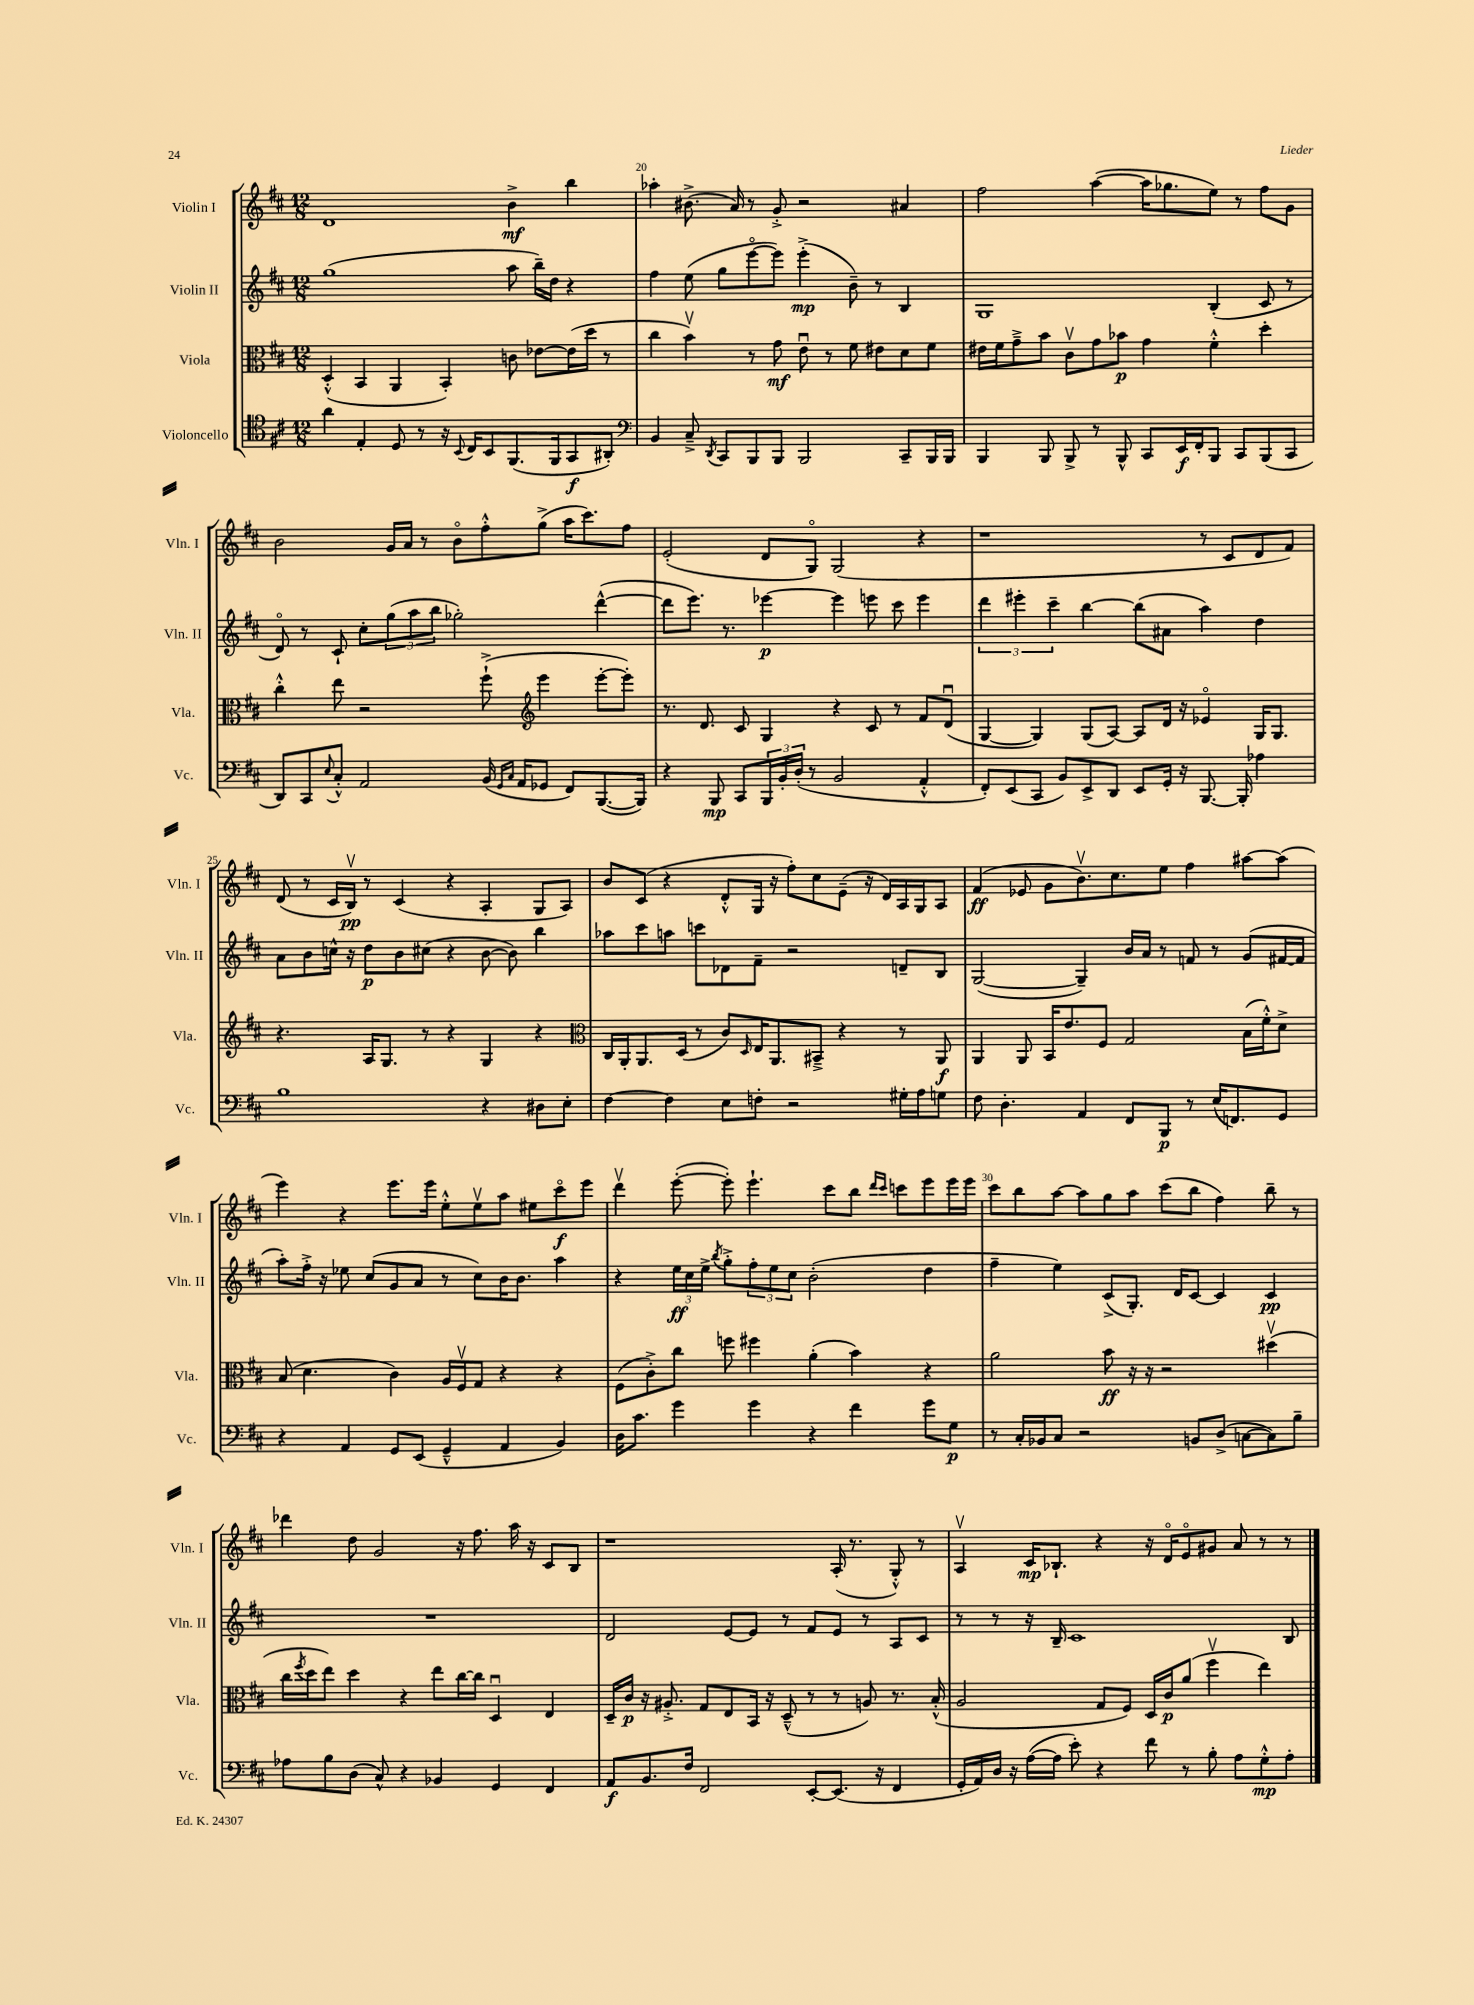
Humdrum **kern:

**kern	**dynam	**kern	**dynam	**kern	**dynam	**kern	**dynam
*part4	*part4	*part3	*part3	*part2	*part2	*part1	*part1
*staff4	*staff4	*staff3	*staff3	*staff2	*staff2	*staff1	*staff1
*I"Violoncello	*	*I"Viola	*	*I"Violin II	*	*I"Violin I	*
*I'Vc.	*	*I'Vla.	*	*I'Vln. II	*	*I'Vln. I	*
*clefC4	*	*clefC3	*	*clefG2	*	*clefG2	*
*k[f#c#]	*	*k[f#c#]	*	*k[f#c#]	*	*k[f#c#]	*
*M12/8	*	*M12/8	*	*M12/8	*	*M12/8	*
=19	=19	=19	=19	=19	=19	=19	=19
4a\	.	(4D'^^/	.	(1gg	.	1d	.
4E'/	.	4BB/	.	.	.	.	.
8D/	.	4AA/	.	.	.	.	.
8r	.	.	.	.	.	.	.
16r	.	4BB'/)	.	.	.	.	.
8qqBB/	.	.	.	.	.	.	.
16C#/KL	.	.	.	.	.	.	.
8BB/	.	.	.	.	.	.	.
(8.FF#/	.	8cn\	.	8aa\	.	4b^\	mf
.	.	[8e-X\L	.	16bb~\LL)	.	.	.
16FF#/k	.	.	.	16dd\JJ	.	.	.
8GG/	f	(16e-\L]	.	4r	.	4bb\	.
.	.	16dd\JJ	.	.	.	.	.
8AA#X'/J)	.	8r	.	.	.	.	.
=20	=20	=20	=20	=20	=20	=20	=20
*clefF4	*	*	*	*	*	*	*
4BB/	.	4cc#\	.	4ff#\	.	4aa-X'\	.
8C#~^/	.	4bv\)	.	(8ee\	.	(8.b#X^\	.
8qDD/	.	.	.	.	.	.	.
8CC#/L	.	.	.	8gg\L	.	.	.
.	.	.	.	.	.	16a/)	.
8BBB/	.	8r	.	[8eee\	.	8r	.
8BBB/J	.	8g\	mf	8eee\J])	.	8g'^/	.
2BBB/	.	8eu\	.	(4eee'^\	mp	2r	.
.	.	8r	.	.	.	.	.
.	.	8f#\	.	8b~\)	.	.	.
.	.	8e#X\L	.	8r	.	.	.
8CC#~/L	.	8d\	.	4B/	.	4a#X/	.
16BBB/L	.	8f#\J	.	.	.	.	.
16BBB/JJ	.	.	.	.	.	.	.
=21	=21	=21	=21	=21	=21	=21	=21
4BBB/	.	16e#X\LL	.	1G	.	2ff#\	.
.	.	16f#\J	.	.	.	.	.
.	.	8g~^\	.	.	.	.	.
8BBB/	.	8b\J	.	.	.	.	.
8BBB^/	.	8c#v\L	.	.	.	.	.
8r	.	8g\	.	.	.	([4aa\	.
8BBB^^/	.	8b-X\J	p	.	.	.	.
8CC#/L	.	4g\	.	.	.	16aa\KL]	.
.	.	.	.	.	.	8.gg-X\	.
16EE/L	f	.	.	.	.	.	.
16FF#'/J	.	.	.	.	.	.	.
8BBB/J	.	4f#'^^\	.	(4B'/	.	8ee\J)	.
8CC#/L	.	.	.	.	.	8r	.
(8BBB/	.	4dd'\	.	8c#/	.	8ff#\L	.
8CC#/J	.	.	.	8r	.	8g\J	.
!!LO:LB:g=z
=22	=22	=22	=22	=22	=22	=22	=22
8DD/L)	.	4cc#'^^\	.	8d/)	.	2b\	.
8CC#/	.	.	.	8r	.	.	.
8qqE/	.	.	.	.	.	.	.
8C#'^^/J	.	8ee\	.	8c#`/	.	.	.
2AA/	.	2r	.	8cc#'\L	.	.	.
.	.	.	.	(12gg\	.	16g/LL	.
.	.	.	.	.	.	16a/JJ	.
.	.	.	.	12aa\	.	.	.
.	.	.	.	.	.	8r	.
.	.	.	.	12bb\J	.	.	.
.	.	.	.	2gg-X'\)	.	8b\L	.
(16BB/	.	(8ff#`^\	.	.	.	8ff#'^^\	.
16qqGG/LL	.	.	.	.	.	.	.
16qqC#/JJ	.	.	.	.	.	.	.
16AA/KL	.	.	.	.	.	.	.
*	*	*clefG2	*	*	*	*	*
8GG-X/J	.	4eee\	.	.	.	(8gg^\J	.
8FF#/L)	.	.	.	.	.	16aa\KL	.
.	.	.	.	.	.	8.ccc#\)	.
([8.BBB/	.	[8eee'\L	.	([4ddd^^\	.	.	.
.	.	8eee'\J])	.	.	.	8ff#\J	.
16BBB/Jk])	.	.	.	.	.	.	.
=23	=23	=23	=23	=23	=23	=23	=23
4r	.	8.r	.	8ddd\L]	.	(2e'/	.
.	.	.	.	8.eee\J)	.	.	.
.	.	8.d/	.	.	.	.	.
8BBB/	mp	.	.	.	.	.	.
.	.	.	.	8.r	.	.	.
8CC#/L	.	8c#/	.	.	.	.	.
24BBB/L	.	4G/	.	[4eee-X\	p	8d/L	.
24BB'/	.	.	.	.	.	.	.
(24D'/JJ	.	.	.	.	.	.	.
8r	.	.	.	.	.	8G/J)	.
2BB/	.	4r	.	4eee-\]	.	(2G/	.
.	.	8c#/	.	8eeen\	.	.	.
.	.	8r	.	8ccc#\	.	.	.
4AA'^^/	.	8f#/L	.	4eee\	.	4r	.
.	.	(8du/J	.	.	.	.	.
=24	=24	=24	=24	=24	=24	=24	=24
8FF#'/L)	.	[4G/	.	6ddd\	.	1r	.
(8EE/	.	.	.	.	.	.	.
.	.	.	.	6eee#X'\	.	.	.
8CC#/J	.	4G/])	.	.	.	.	.
.	.	.	.	6ccc#~\	.	.	.
8BB/L)	.	.	.	.	.	.	.
8EE^/	.	(8G/L	.	[4bb\	.	.	.
8DD/J	.	[8A/J)	.	.	.	.	.
8EE/L	.	8A/L]	.	(8bb\L]	.	.	.
16GG'/Jk	.	16d/Jk	.	8a#X\J	.	.	.
16r	.	16r	.	.	.	.	.
[8.BBB/	.	4e-X/	.	4aa\)	.	8r	.
.	.	.	.	.	.	8c#/L	.
16BBB'/]	.	.	.	.	.	.	.
4A-X\	.	16G/KL	.	4dd\	.	8d/	.
.	.	8.G/J	.	.	.	.	.
.	.	.	.	.	.	8f#/J)	.
!!LO:LB:g=z
=25	=25	=25	=25	=25	=25	=25	=25
1B	.	4.r	.	8a\L	.	(8d/	.
.	.	.	.	8b\	.	8r	.
.	.	.	.	16ccn^^\Jk	.	16c#/LL	.
.	.	.	.	16r	.	16Bv/JJ)	pp
.	.	16A/KL	.	8dd\L	p	8r	.
.	.	8.G/J	.	.	.	.	.
.	.	.	.	8b\	.	(4c#/	.
.	.	8r	.	(8cc#X\J	.	.	.
.	.	4r	.	4r	.	4r	.
4r	.	4G/	.	[8b\	.	4A'/	.
.	.	.	.	8b\])	.	.	.
8D#X\L	.	4r	.	4bb\	.	8G/L	.
8E'\J	.	.	.	.	.	8A/J)	.
=26	=26	=26	=26	=26	=26	=26	=26
*	*	*clefC3	*	*	*	*	*
[4F#\	.	16C#/LL	.	8aa-X\L	.	8b/L	.
.	.	16AA'/J	.	.	.	.	.
.	.	8.AA/	.	8ccc#\	.	(8c#/J	.
4F#\]	.	.	.	8aan\J	.	4r	.
.	.	(16D/Jk	.	.	.	.	.
.	.	8r	.	8cccn\L	.	.	.
8E\L	.	8c#/L)	.	8d-X\	.	8d'^^/L	.
.	.	16qqD/	.	.	.	.	.
8Fn'\J	.	16E/K	.	8f#~\J	.	16G/Jk	.
.	.	8.AA/	.	.	.	16r	.
2r	.	.	.	2r	.	8ff#'\L)	.
.	.	8BB#X~^/J	.	.	.	8cc#\	.
.	.	4r	.	.	.	(8e~\J	.
.	.	.	.	.	.	16r	.
.	.	.	.	.	.	16d/LL)	.
16G#X'\LL	.	8r	.	8dn~/L	.	16A/	.
16A\J	.	.	.	.	.	16G/J	.
8Gn\J	.	8AA/	f	8B/J	.	8A/J	.
=27	=27	=27	=27	=27	=27	=27	=27
8F#\	.	4AA/	.	([2G/	.	(4f#/	ff
4.D'\	.	.	.	.	.	.	.
.	.	8AA/	.	.	.	8e-X/	.
.	.	16BB/KL	.	.	.	8g\L	.
.	.	8.e/	.	.	.	.	.
4AA/	.	.	.	4G~/])	.	8.bv\)	.
.	.	8F#/J	.	.	.	.	.
.	.	.	.	.	.	8.cc#\	.
8FF#/L	.	2G/	.	16b/LL	.	.	.
.	.	.	.	16a/JJ	.	.	.
8BBB/J	p	.	.	8r	.	8ee\J	.
8r	.	.	.	8fn/	.	4ff#\	.
(16E/KL	.	.	.	8r	.	.	.
8.FFn/)	.	.	.	.	.	.	.
.	.	(16B\LL	.	(8g/L	.	[8aa#X\L	.
.	.	16f#'^^\J)	.	.	.	.	.
8GG/J	.	8d^\J	.	[16f#X/L	.	(8aa#\J]	.
.	.	.	.	16f#/JJ]	.	.	.
!!LO:LB:g=z
=28	=28	=28	=28	=28	=28	=28	=28
4r	.	(8B/	.	8aa'\L)	.	4eee\)	.
.	.	4.d\	.	16ff#'^\Jk	.	.	.
.	.	.	.	16r	.	.	.
4AA/	.	.	.	8ee-X\	.	4r	.
.	.	.	.	(8cc#/L	.	.	.
8GG/L	.	4c#\)	.	8g/	.	8.eee\L	.
(8EE/J	.	.	.	8a/J	.	.	.
.	.	.	.	.	.	16eee\Jk	.
4GG~^^/	.	16A/LL	.	8r	.	8ee'^^\L	.
.	.	16F#v/J	.	.	.	.	.
.	.	8G/J	.	8cc#\L)	.	8eev\	.
4AA/	.	4r	.	16b\K	.	8aa\J	.
.	.	.	.	8.b\J	.	.	.
.	.	.	.	.	.	8ee#X\L	.
4BB/)	.	4r	.	4aa\	.	8ccc#\	f
.	.	.	.	.	.	8eee\J	.
=29	=29	=29	=29	=29	=29	=29	=29
16D\KL	.	(8F#\L	.	4r	.	4dddv\	.
8.c#\J	.	.	.	.	.	.	.
.	.	8c#'^\)	.	.	.	.	.
4g\	.	8cc#\J	.	24ee\LL	ff	([8eee'\	.
.	.	.	.	24cc#\	.	.	.
.	.	.	.	24ee^\JJ	.	.	.
.	.	.	.	8qbb/	.	.	.
.	.	8ffn\	.	8gg'^\L	.	8eee'\])	.
4g\	.	4ff#X\	.	12ff#'\	.	4.eee`\	.
.	.	.	.	12ee\	.	.	.
.	.	.	.	12cc#\J	.	.	.
4r	.	(4a'\	.	(2b'\	.	.	.
.	.	.	.	.	.	8ccc#\L	.
4f#\	.	4b\)	.	.	.	8bb\J	.
.	.	.	.	.	.	16qqddd/LL	.
.	.	.	.	.	.	16qqccc#/JJ	.
.	.	.	.	.	.	8cccn\L	.
8g\L	.	4r	.	4dd\	.	8eee\	.
8G\J	p	.	.	.	.	16eee\L	.
.	.	.	.	.	.	16eee\JJ	.
=30	=30	=30	=30	=30	=30	=30	=30
8r	.	2a\	.	4ff#~\	.	8ccc#\L	.
16C#'/LL	.	.	.	.	.	8bb\	.
16BB-X/J	.	.	.	.	.	.	.
8C#/J	.	.	.	4ee\)	.	[8aa\J	.
2r	.	.	.	.	.	8aa\L]	.
.	.	8b\	ff	(8c#^/L	.	8gg\	.
.	.	16r	.	8.G'/J)	.	8aa\J	.
.	.	16r	.	.	.	.	.
.	.	2r	.	.	.	(8ccc#\L	.
.	.	.	.	16d/KL	.	.	.
8BBn/L	.	.	.	[8c#/J	.	8bb\J	.
(8D^/J	.	.	.	4c#/]	.	4ff#\)	.
[8Cn\L	.	.	.	.	.	.	.
8C\])	.	(4dd#Xv\	.	4c#/	pp	8bb~\	.
8B~\J	.	.	.	.	.	8r	.
!!LO:LB:g=z
=31	=31	=31	=31	=31	=31	=31	=31
8A-X\L	.	16cc#\LL	.	1.r	.	4ddd-X\	.
.	.	8qff#/	.	.	.	.	.
.	.	16dd\J	.	.	.	.	.
8B\	.	8ee\J)	.	.	.	.	.
(8D\J	.	4dd\	.	.	.	8dd\	.
8C#^^/)	.	.	.	.	.	2g/	.
4r	.	4r	.	.	.	.	.
4BB-X/	.	8ee\L	.	.	.	.	.
.	.	[16cc#\L	.	.	.	16r	.
.	.	16cc#\JJ]	.	.	.	8.ff#\	.
4GG/	.	4Du/	.	.	.	.	.
.	.	.	.	.	.	16aa\	.
.	.	.	.	.	.	16r	.
4FF#/	.	4E/	.	.	.	8c#/L	.
.	.	.	.	.	.	8B/J	.
=32	=32	=32	=32	=32	=32	=32	=32
8AA/L	f	16D~/LL	.	2d/	.	1r	.
.	.	16c#/JJ	p	.	.	.	.
8.BB/	.	16r	.	.	.	.	.
.	.	8.A#X'^/	.	.	.	.	.
16F#/Jk	.	.	.	.	.	.	.
2FF#/	.	8G/L	.	.	.	.	.
.	.	8E/	.	[8e/L	.	.	.
.	.	16BB/Jk	.	8e/J]	.	.	.
.	.	16r	.	.	.	.	.
.	.	(8D~^^/	.	8r	.	.	.
[8EE'/L	.	8r	.	8f#/L	.	.	.
(8.EE/J]	.	8r	.	8e/J	.	(16A'/	.
.	.	.	.	.	.	8.r	.
.	.	8An/)	.	8r	.	.	.
16r	.	.	.	.	.	.	.
4FF#/	.	8.r	.	8A/L	.	8G'^^/)	.
.	.	.	.	8c#/J	.	8r	.
.	.	(16B'^^/	.	.	.	.	.
=33	=33	=33	=33	=33	=33	=33	=33
16GG'/LL	.	2A/	.	8r	.	4Av/	.
16AA/)	.	.	.	.	.	.	.
16D/JJ	.	.	.	8r	.	.	.
16r	.	.	.	.	.	.	.
([16A\LL	.	.	.	16r	.	16c#/KL	mp
16A\JJ]	.	.	.	16B~/	.	8.B-X`/J	.
8e'\)	.	.	.	1c#	.	.	.
4r	.	8G/L	.	.	.	4r	.
.	.	8F#/J)	.	.	.	.	.
8f#\	.	16D/LL	.	.	.	16r	.
.	.	16c#/J	p	.	.	16d/KL	.
8r	.	(8a/J	.	.	.	8e/	.
8B'\	.	4ff#v\	.	.	.	8g#X/J	.
8A\L	.	.	.	.	.	8a/	.
8G'^^\	mp	4ee\)	.	.	.	8r	.
8A'\J	.	.	.	8B/	.	8r	.
==	==	==	==	==	==	==	==
*-	*-	*-	*-	*-	*-	*-	*-
